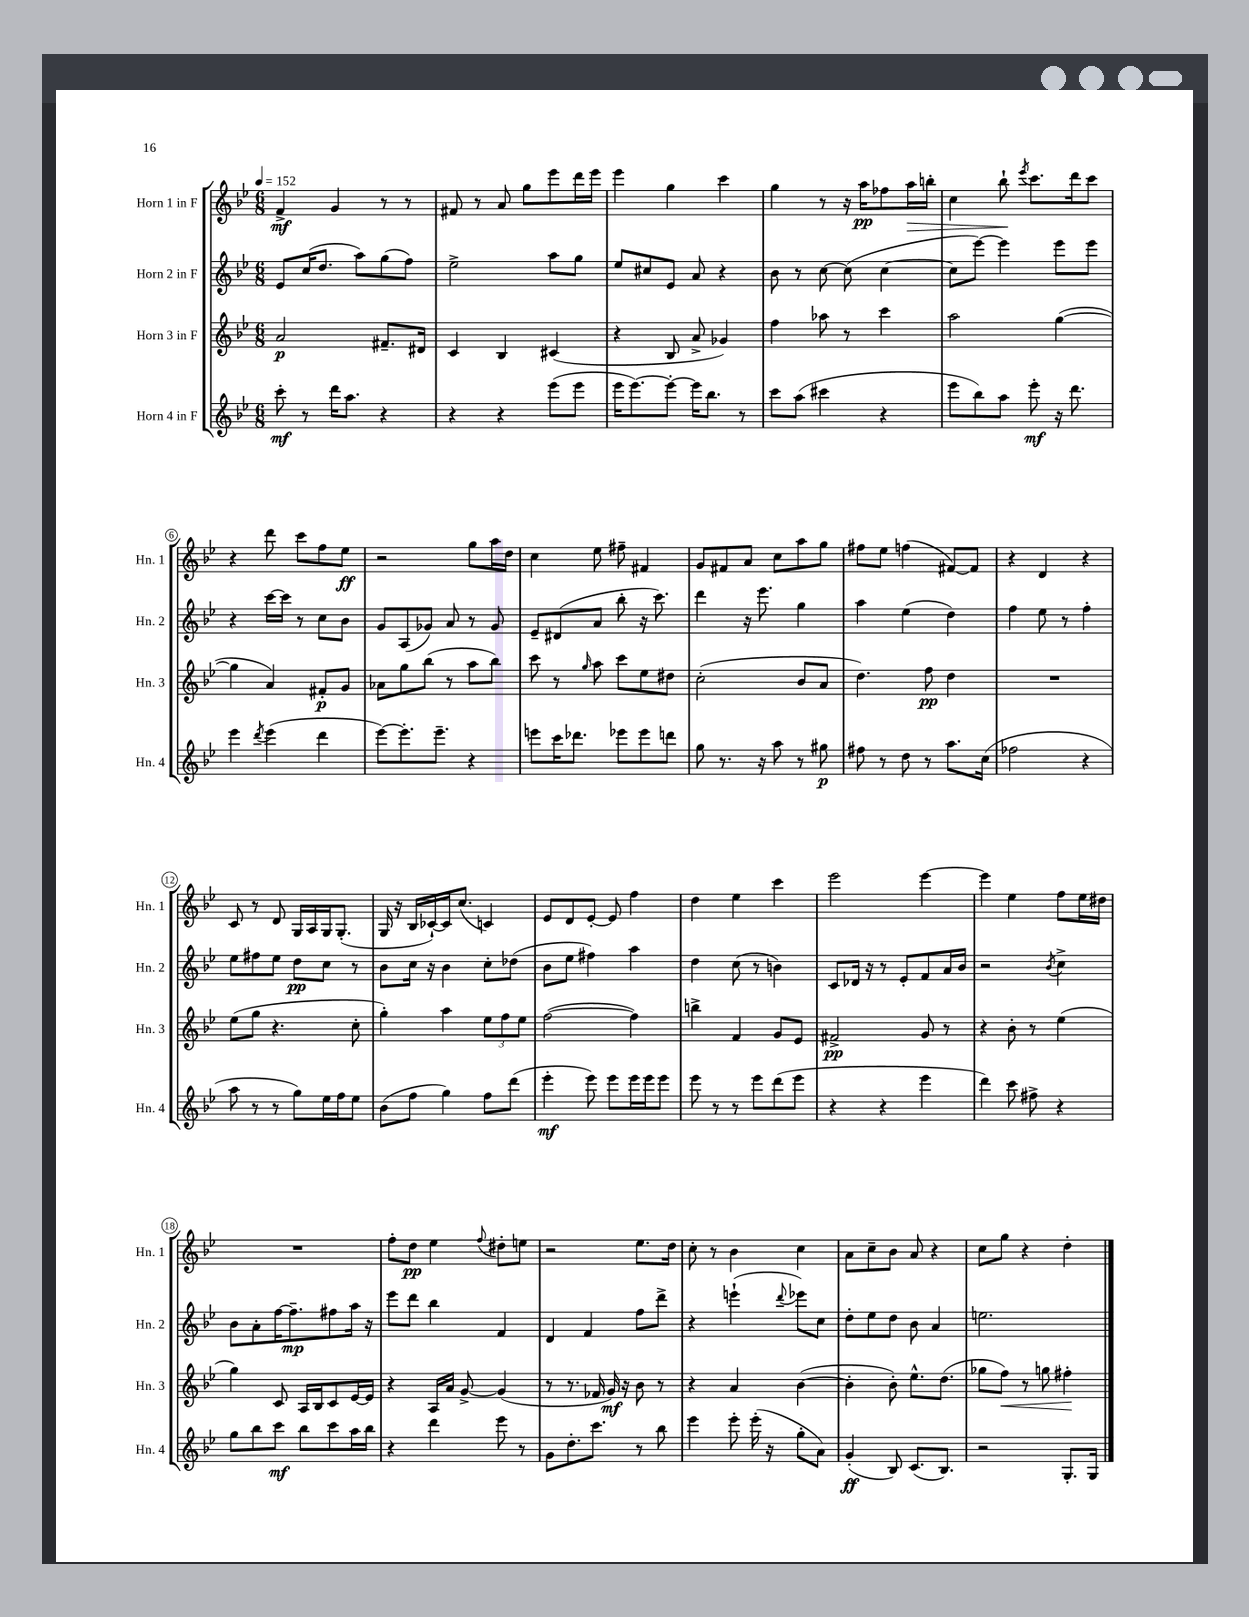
<<
\new StaffGroup <<
\new Staff = "s0" \with { instrumentName = "Horn 1 in F" shortInstrumentName = "Hn. 1" } {
    \clef treble \key bes \major \numericTimeSignature \time 6/8 \tempo 4 = 152
    f'4->\mf g'4 r8 r8 |
    fis'8 r8 a'8 g''8 ees'''8 d'''16 ees'''16 |
    ees'''4 g''4 c'''4 |
    g''4 r8 r16 a''16\pp fes''8 a''16\> b''16-. |
    c''4 bes''8-!\! \acciaccatura { ees'''8 } c'''8. d'''16 c'''8 |
    r4 d'''8 c'''8 f''8 ees''8\ff |
    r2 g''8 a''16 d''16 |
    c''4 ees''8 fis''8-- fis'4 |
    g'8 fis'8 a'8 c''8 a''8 g''8 |
    fis''8 ees''8 f''4( fis'8~) fis'8 |
    r4 d'4 r4 |
    c'8 r8 d'8 g16 a16 g16 g8.-.( |
    g16 r16 bes16 ces'16~-!) ces'16 c''8.( c'4) |
    ees'8 d'8 ees'8~-. ees'8 f''4 |
    d''4 ees''4 c'''4 |
    ees'''2 ees'''4~ |
    ees'''4 ees''4 f''8 ees''16 dis''16 |
    R2. |
    f''8-. d''8\pp ees''4 \appoggiatura { f''8 } dis''8-. e''8 |
    r2 ees''8. d''16 |
    c''8-. r8 bes'4 c''4 |
    a'8 c''8-- bes'8 a'8 r4 |
    c''8 g''8 r4 d''4-. \bar "|." |
}
\new Staff = "s1" \with { instrumentName = "Horn 2 in F" shortInstrumentName = "Hn. 2" } {
    \clef treble \key bes \major \numericTimeSignature \time 6/8
    ees'8 c''16( d''8. a''8) g''8( f''8) |
    ees''2-> a''8 g''8 |
    ees''8 cis''8 ees'8 a'8 r4 |
    bes'8 r8 c''8~ c''8( c''4~ |
    c''8 ees'''8~) ees'''4 ees'''8 ees'''8 |
    r4 c'''16~ c'''16 r8 c''8 bes'8 |
    g'8 a8( ges'8) a'8 r8 ges'8 |
    ees'8-- dis'8( a'8 bes''8-. r16 c'''8.) |
    d'''4 r16 ees'''8. g''4 |
    a''4 ees''4( d''4) |
    f''4 ees''8 r8 f''4-. |
    ees''8 fis''8 ees''8 d''8\pp c''8 r8 |
    bes'8 c''16 r16 bes'4 c''8-. des''8( |
    bes'8 ees''8 fis''4) a''4 |
    d''4 c''8( r8 b'4) |
    c'8 des'16 r16 r8 ees'8-. f'8 a'16 bes'16 |
    r2 \acciaccatura { bes'8 } c''4-> |
    bes'8 a'8-. f''16~ f''8.--\mp fis''8 a''16 r16 |
    ees'''8 d'''8 bes''4 f'4 |
    d'4 f'4 f''8 d'''8-> |
    r4 e'''4-!( \appoggiatura { d'''8 } ees'''8) c''8 |
    d''8-. ees''8 d''8 bes'8 a'4 |
    e''2. \bar "|." |
}
\new Staff = "s2" \with { instrumentName = "Horn 3 in F" shortInstrumentName = "Hn. 3" } {
    \clef treble \key bes \major \numericTimeSignature \time 6/8
    a'2\p fis'8.-- dis'16 |
    c'4 bes4 cis'4( |
    r4 bes8 a'8-> ges'4) |
    f''4 aes''8 r8 c'''4 |
    a''2 g''4~( |
    g''4 a'4) fis'8-.\p g'8 |
    aes'8 g''8 bes''8( r8 a''8 bes''8) |
    c'''8 r8 \grace { g''16 } a''8 c'''8 ees''8 dis''8 |
    c''2-.( bes'8 a'8 |
    d''4.) f''8\pp d''4 |
    R2. |
    ees''8( g''8 r4. c''8-. |
    g''4-.) a''4 \tuplet 3/2 { ees''8 f''8 ees''8 } |
    f''2~( f''4) |
    b''4-> f'4 g'8 ees'8 |
    fis'2->\pp g'8 r8 |
    r4 bes'8-. r8 ees''4( |
    g''4) c'8 a16 bes16 c'8 ees'16~ ees'16 |
    r4 a16 a'16 g'8~-> g'4( |
    r8 r8. fes'16 g'16\mf) r16 bes'8 r8 |
    r4 a'4 bes'4~( |
    bes'4-. bes'8-.) ees''8.-^ d''8.( |
    ges''8 f''8\<) r8 g''8 fis''4-.\! \bar "|." |
}
\new Staff = "s3" \with { instrumentName = "Horn 4 in F" shortInstrumentName = "Hn. 4" } {
    \clef treble \key bes \major \numericTimeSignature \time 6/8
    c'''8-.\mf r8 d'''16 a''8. r4 |
    r4 r4 ees'''8( ees'''8 |
    ees'''16 ees'''8.~) ees'''8~-. ees'''16 bes''8. r8 |
    c'''8 a''8( cis'''4 r4 |
    ees'''8 bes''8) a''8 ees'''8-.\mf r16 d'''8. |
    ees'''4 \acciaccatura { d'''8 } ees'''4( d'''4 |
    ees'''8~) ees'''8.-. ees'''8.-- r4 |
    e'''8 c'''16 des'''8. ees'''8 ees'''8 d'''8 |
    g''8 r8. r16 a''8 r8 gis''8\p |
    fis''8 r8 d''8 r8 a''8. c''16( |
    fes''2 r4 |
    a''8 r8 r8 g''8) ees''16 f''16 ees''8 |
    bes'8( f''8 g''4) f''8 d'''8( |
    ees'''4-.\mf ees'''8) ees'''8 ees'''16 ees'''16 ees'''8 |
    ees'''8 r8 r8 ees'''8 d'''8( ees'''8 |
    r4 r4 ees'''4 |
    d'''4) c'''8 fis''8-> r4 |
    g''8 bes''8 c'''8\mf bes''8 c'''8 a''16 bes''16 |
    r4 d'''4 ees'''8 r8 |
    g'8 d''8.-. c'''8. r8 bes''8 |
    ees'''4 ees'''8-. ees'''16-.( r16 g''8-. a'8) |
    g'4-.\ff( bes8) c'8.( bes8.) |
    r2 g8.-. g16 \bar "|." |
}
>>
>>
\layout { \context { \Score \override BarNumber.stencil = #(make-stencil-circler 0.1 0.3 ly:text-interface::print) } }
